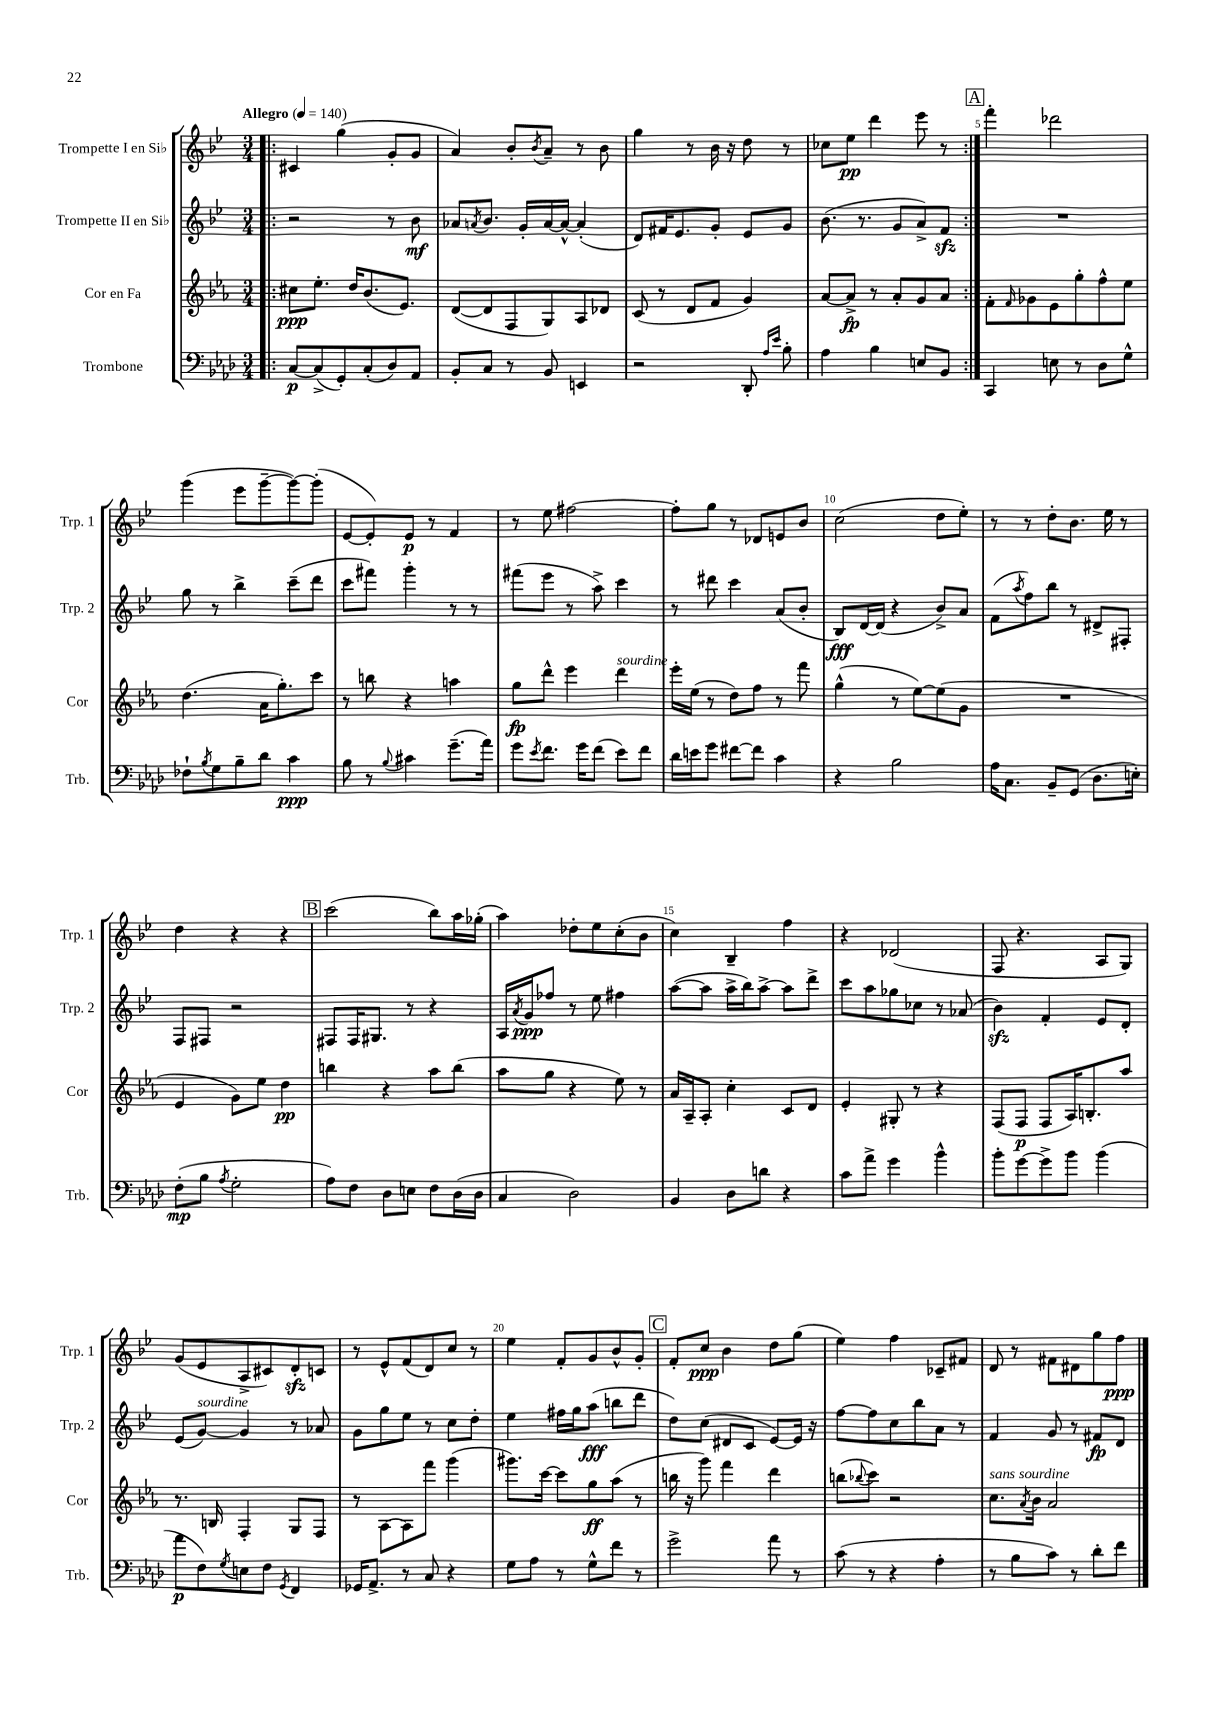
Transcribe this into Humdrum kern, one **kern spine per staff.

**kern	**kern	**kern	**kern
*staff4	*staff3	*staff2	*staff1
*clefF4	*clefG2	*clefG2	*clefG2
*k[b-e-a-d-]	*k[b-e-a-]	*k[b-e-]	*k[b-e-]
*M3/4	*M3/4	*M3/4	*M3/4
*MM140	*MM140	*MM140	*MM140
=!|:	=!|:	=!|:	=!|:
[8C/L	8cc#\L	2r	4c#/
(8C^/]	8.ee-'\J	.	.
8GG'/)	.	.	(4gg\
.	16dd/LK	.	.
(8C'/	(8.b-/	.	.
8D-/)	.	8r	8g'/L
.	8.e-/J)	.	.
8AA-/J	.	8b-\	8g/J
=	=	=	=
8BB-'/L	([8d/L	8a-/L	4a/)
.	.	8qa/	.
8C/J	8d/]	8.b-/J	.
8r	8F/	.	8b-'/L
.	.	16g'/LL	.
.	.	.	8qb-/
8BB-/	8G/)	[16a/	8a~/J
.	.	16a^^/_JJ	.
4EE/	8A-/	(4a'/]	8r
.	8d-/J	.	8b-\
=	=	=	=
2r	(8c/	8d/L)	4gg\
.	8r	16f#/K	.
.	.	8.e-/	.
.	8d/L	.	8r
.	8f/J	8g'/J	16b-\
.	.	.	16r
8DD-'/	4g/)	8e-/L	8dd\
16qqA-/LL	.	.	.
16qqe-/JJ	.	.	.
8B-'\	.	8g/J	8r
=	=	=	=
4A-\	[8a-/L	(8.b-\	8cc-\L
.	8a-^/]J	.	8ee-\J
.	.	8.r	.
4B-\	8r	.	4ddd\
.	8a-'/L	8g/L	.
8E/L	8g/	8a^/)	8eee-\
8BB-/J	8a-/J	8f/J	8r
=:|!	=:|!	=:|!	=:|!
4CC/	8f'\L	2.r	4fff'\
.	16qqf/	.	.
.	8g-\	.	.
8E\	8e-\	.	2ddd-\
8r	8gg'\	.	.
8D-\L	8ff^^\	.	.
8G^^\J	8ee-\J	.	.
=	=	=	=
8F-`\L	(4.dd\	8gg\	(4ggg\
8qB-/	.	.	.
8G\	.	8r	.
8B-~\	.	4bb-^\	8eee-\L
8d-\J	16a-\LK	.	[8ggg~\
.	8.gg'\)	.	.
4c\	.	(8ccc~\L	8ggg\_)
.	8ccc\J	8ddd\J	(8ggg'\]J
=	=	=	=
8B-\	8r	8ccc\L	[8e-/L
8r	8bb\	8fff#\J)	8e-'/])
8qqB-/	.	.	.
4c#\	4r	4ggg'\	8e-/J
.	.	.	8r
(8.g~\L	4aa\	8r	4f/
.	.	8r	.
16a-\Jk)	.	.	.
=	=	=	=
8g\L	8gg\L	(8fff#\L	8r
8qe-/	.	.	.
8.f\J	8ddd^^\J	8eee-\J	8ee-\
.	4eee-\	8r	[2ff#\
16g\LK	.	.	.
(8f\J	.	8aa^\)	.
8e-\L)	4ddd\	4ccc\	.
8f\J	.	.	.
=	=	=	=
16d-\LL	16eee-'\LL	8r	8ff#'\]L
16e\J	(16ee-\JJ	.	.
8g\J	8r	8ddd#\	8gg\J
[8f#\L	8dd\L)	4ccc\	8r
8f#\]J	8ff\J	.	8d-/L
4c\	8r	(8a/L	8e/
.	8fff\	8b-'/J	8b-/J
=	=	=	=
4r	(4gg^^\	8B-/L)	(2cc\
.	.	[16d/L	.
.	.	(16d/]JJ	.
2B-\	8r	4r	.
.	[8ee-\L)	.	.
.	(8ee-\]	8b-^/L)	8dd\L
.	8g\J	8a/J	8ee-'\J)
=	=	=	=
16A-\LK	2.r	(8f\L	8r
8.C\J	.	.	.
.	.	8qaa/	.
.	.	8ff\)	8r
8BB-~/L	.	8bb-\J	8dd'\L
(8GG/J	.	8r	8.b-\J
8.D-\L	.	8d#^/L	.
.	.	.	16ee-\
.	.	8F#'/J	8r
16E'\Jk)	.	.	.
=	=	=	=
(8F'\L	4e-/	8F/L	4dd\
8B-\J	.	8F#/J	.
8qA-/	.	.	.
2G'\	8g\L)	2r	4r
.	8ee-\J	.	.
.	4dd\	.	4r
=	=	=	=
8A-\L)	4bb\	8F#/L	(2ccc\
8F\J	.	16F#/K	.
.	.	8.G#/J	.
8D-\L	4r	.	.
8E\J	.	8r	.
8F\L	8aa-\L	4r	8bb-\L)
(16D-\L	(8bb\J	.	16aa\L
16D-\JJ	.	.	(16gg-'\JJ
=	=	=	=
4C/	8aa-\L	16A/LL	4aa\)
.	.	8qa/	.
.	.	16g/J	.
.	8gg\J	8ff-/J	.
2D-\)	4r	8r	8dd-'\L
.	.	8ee-\	8ee-\
.	8ee-\)	4ff#\	(8cc'\
.	8r	.	8b-\J
=	=	=	=
4BB-/	16a-/LL	([8aa\L	4cc\)
.	16A-~/J	.	.
.	8A-'/J	8aa\]J	.
8D-\L	4cc'\	16aa^\LL	4B-~/
.	.	16bb-\J)	.
8d\J	.	[8aa^\J	.
4r	8c/L	8aa\]L	4ff\
.	8d/J	8ddd^\J	.
=	=	=	=
8c\L	4e-'/	8ccc\L	4r
8a-^\J	.	8aa\	.
4g\	8G#'/	8gg-\	(2d-/
.	8r	8cc-\J	.
4b-^^\	4r	8r	.
.	.	(8a-/	.
=	=	=	=
8b-'\L	(8F/L	4b-\)	8F/
[8g\	8F/J	.	4.r
8g^\]	8F/L	4f'/	.
8b-\J	16A-/K)	.	.
.	8.B'/	.	.
(4b-\	.	8e-/L	8A/L
.	8aa-/J	8d'/J	8G/J)
=	=	=	=
8a-\L	8.r	(8e-/L	(8g/L
8F\)	.	[8g/J)	8e-/
.	16B/	.	.
8qG/	.	.	.
8E\	4F'/	4g/]	8A^/
8F\J	.	.	8c#/)
8qGG/	.	.	.
4FF/	8G/L	8r	8d'/
.	8F/J	8a-/	8c/J
=	=	=	=
16GG-/LK	8r	8g\L	8r
8.AA-^/J	.	.	.
.	[8A-\L	8gg\	8e-^^/L
8r	8A-\]	8ee-\J	(8f/
8C/	8fff\J	8r	8d/)
4r	(4ggg\	8cc\L	8cc/J
.	.	8dd'\J	8r
=	=	=	=
8G\L	8.ggg#\L)	4ee-\	4ee-\
8A-\J	.	.	.
.	[16ccc\Jk	.	.
8r	8ccc\]L	16ff#\LL	8f'/L
.	.	16gg\J	.
8G^^\L	8gg\	(8aa\J	8g/
8f\J	(8aa-\J	8bb\L	8b-^^/
8r	8r	8ddd\J	8g'/J
=	=	=	=
2g^\	16bb\	8dd\L)	8f'/L
.	16r	.	.
.	8ggg\)	(8cc\J	8cc/J
.	4fff\	8d#/L	4b-\
.	.	8c/J	.
8a-\	4ddd\	[8e-/L)	8dd\L
8r	.	16e-/]Jk	(8gg\J
.	.	16r	.
=	=	=	=
(8c\	(8bb\L	[8ff\L	4ee-\)
.	8qqbb-/	.	.
8r	8ccc\J)	8ff\]	.
4r	2r	8cc\	4ff\
.	.	8bb-\	.
4A-'\	.	8a\J	8c-~/L
.	.	8r	8f#/J
=	=	=	=
8r	8.cc\L	4f/	8d/
8B-\L	.	.	8r
.	8qa-/	.	.
.	16b-\Jk	.	.
8c\J)	2a-/	8g/	8f#\L
8r	.	8r	8d#\
8d-'\L	.	8f#/L	8gg\
8f\J	.	8d/J	8ff\J
==	==	==	==
*-	*-	*-	*-
